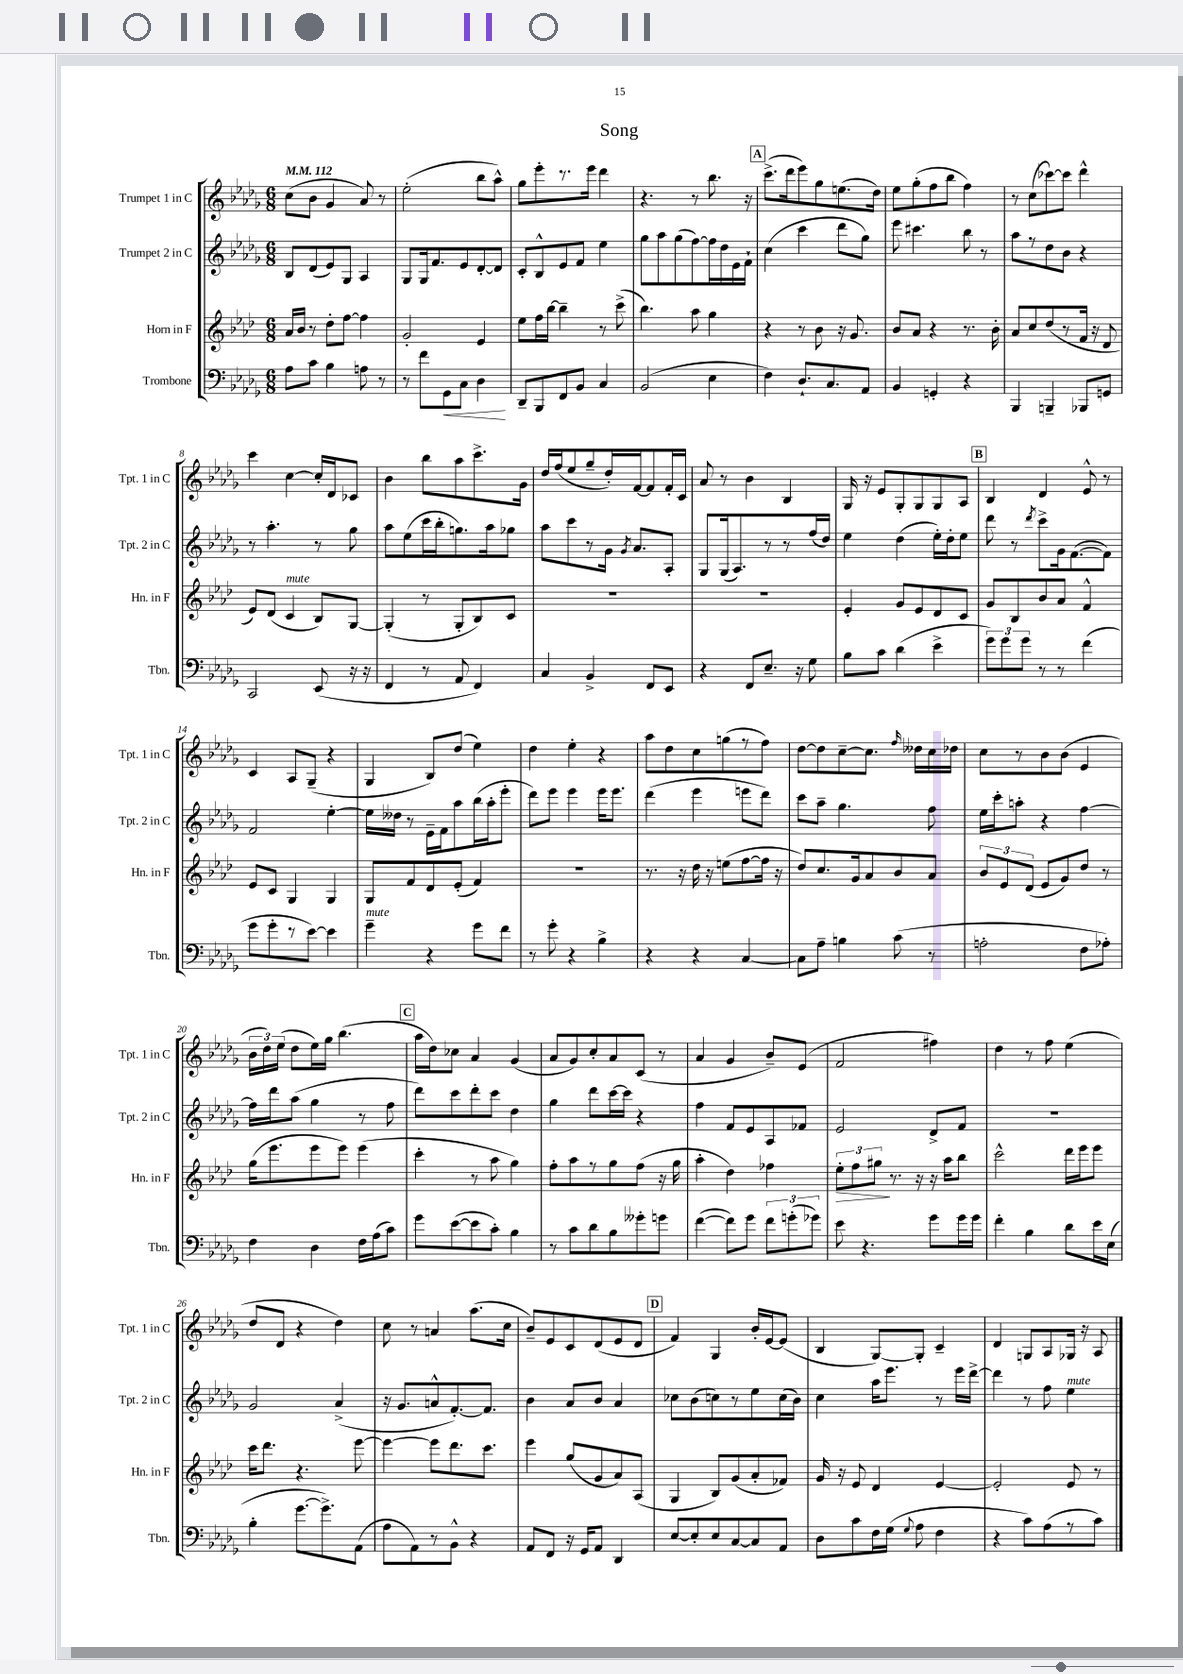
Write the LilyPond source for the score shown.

\header { title = "Song" }
<<
\new StaffGroup <<
\new Staff = "s0" \with { instrumentName = "Trumpet 1 in C" shortInstrumentName = "Tpt. 1 in C" } {
    \clef treble \key des \major \numericTimeSignature \time 6/8 \tempo 4 = 112
    \autoBeamOff c''8[( bes'8] ges'4 aes'8) r8 |
    ees''2-.( bes''8[ aes''8]-^) |
    ges''8[ ees'''8-. r8. ees'''16] des'''4 |
    r4. r8 bes''8. r16 |
    \mark \markup { \box "A" } c'''8.[->( des'''16 ees'''8) ges''8 e''8.( des''16]) |
    ees''8[ ges''8-.( f''8 bes''8] f''4) |
    r8 c''8[( ces'''8~) ces'''8] des'''4-^ |
    c'''4 c''4~ c''16[-. des'16 ces'8] |
    bes'4 bes''8[ aes''8 c'''8.-> ges'16] |
    des''16[ f''16( ees''8 ges''8-- des''16-.) f'16~ f'8 f'16-. c'16] |
    aes'8 r8 bes'4 bes4 |
    ges16 r16 ees'8[ ges8-. ges8 ges8 aes8] |
    \mark \markup { \box "B" } bes4 des'4 ees'8-^ r8 |
    c'4 aes8[ ges8]--( r4 |
    ges4 bes8[) des''8]( ees''4) |
    des''4 ees''4-. r4 |
    aes''8[ des''8 c''8 g''8( r8 f''8]) |
    des''8[~ des''8 c''8~-- c''8.] \grace { f''16 } deses''16[ c''16 des''16] |
    c''8[ r8 bes'8 bes'8]( ees'4 |
    \tuplet 3/2 { bes'16[ des''16) ees''16]( } des''8[ ees''16) ges''16] bes''4.( |
    \mark \markup { \box "C" } aes''16[ des''16) ces''8] aes'4 ges'4( |
    aes'8[ ges'8) c''8-. aes'8 c'8]( r8 |
    aes'4 ges'4 bes'8[--) ees'8]( |
    f'2 fis''4) |
    des''4 r8 f''8 ees''4( |
    des''8[ des'8] r4 des''4) |
    c''8 r8 a'4 aes''8.[( c''16] |
    bes'8[--) ees'8 c'8 des'8( ees'8 des'8] |
    \mark \markup { \box "D" } f'4) ges4 bes'16[-. ees'16~ ees'8]( |
    bes4 ges8[~) ges8]-. c'4-- |
    des'4 g8[ aes8 ges16] r16 aes8 \bar "|." |
}
\new Staff = "s1" \with { instrumentName = "Trumpet 2 in C" shortInstrumentName = "Tpt. 2 in C" } {
    \clef treble \key des \major \numericTimeSignature \time 6/8
    \autoBeamOff bes8[ des'8( ees'8) ges8] aes4 |
    ges8[ ges16 f'8. ees'8 des'8~-. des'8] |
    c'8[-. bes8-^ ees'8 f'8] ees''4 |
    ges''8[ aes''8 ges''8( f''8~) f''16 des''16 ees'16 f'16]-! |
    \mark \markup { \box "A" } c''4( c'''4 des'''8[ ges''8]) |
    ees'''8 cis'''4. bes''8 r8 |
    aes''8[ r8 des''8 bes'8] r4 |
    r8 aes''4.-. r8 ges''8 |
    aes''8[ ees''8( c'''16 bes''16-. g''8.) aes''16 ges''8] |
    aes''8[ c'''8 r8 ges'16] \acciaccatura { ges'8 } aes'8.[ aes8]-. |
    ges8[ ges16( aes8.) r8 r8 f''16( des''16]) |
    ees''4 des''4( ees''16[-.) des''16-. ees''8] |
    \mark \markup { \box "B" } des'''8 r8 \acciaccatura { des'''8 } c'''8[-> ges'16 f'8.~( f'8]) |
    f'2 ees''4~-. |
    ees''16[ deses''16] r8 ees'16[-- f'16 aes''8 bes''16( aes''16-. ees'''8]-. |
    des'''8[) ees'''8] ees'''4 ees'''16[ ees'''8.] |
    des'''4( ees'''4 e'''8[ des'''8]) |
    c'''8[ aes''8]-- ges''4. f''8 |
    ees''16[ c'''16-. a''8]-. r4 f''4~ |
    f''16[ des'''16 aes''8]( ges''4 r8 f''8 |
    \mark \markup { \box "C" } des'''8[) c'''8 des'''8-. c'''8] des''4 |
    ges''4 des'''8[ c'''16~ c'''16] r4 |
    f''4 f'8[ ees'8 aes8 fes'8] |
    ees'2 des'8[-> f'8] |
    R2. |
    ges'2 aes'4->( |
    r16 ges'8.[ a'8-^ f'8.~-.) f'8.] |
    bes'4 aes'8[ bes'8] aes'4 |
    \mark \markup { \box "D" } ces''8[ bes'8( c''8) r8 ees''8 c''16( bes'16]) |
    c''4 aes''16[ ees'''8.] r8 ees'''16[ des'''16]~-> |
    des'''4 r8 f''8 ees''4^\markup { \italic "mute" } \bar "|." |
}
\new Staff = "s2" \with { instrumentName = "Horn in F" shortInstrumentName = "Hn. in F" } {
    \clef treble \key aes \major \numericTimeSignature \time 6/8
    \autoBeamOff aes'16[ bes'16] r8 des''8[-. f''8]~ f''4 |
    g'2-. ees'4 |
    ees''8[ f''16 bes''16]~ bes''4-- r8 c'''8->( |
    bes''4.) aes''8 g''4 |
    \mark \markup { \box "A" } r4 r8 bes'8 r16 g'8. |
    bes'8[ aes'8] r4 r8. bes'16-. |
    aes'8[ c''8 des''8( r8 f'16] r16 des'8 |
    ees'8[) des'8]( c'4^\markup { \italic "mute" } bes8[) g8]~ |
    g4-.( r8 g8[-. bes8) c'8] |
    R2. |
    R2. |
    ees'4-. g'8[ ees'8 des'8 c'8] |
    \mark \markup { \box "B" } g'8[ bes8 bes'8 aes'8] f'4-^ |
    ees'8[ c'8] g4 g4 |
    g8[ f'8 des'8 ees'8]-.( f'4) |
    R2. |
    r8. r16 des''16 r16 e''8[( f''8~ f''16] r16 |
    des''8[) c''8. g'16 aes'8 bes'8 aes'8] |
    \tuplet 3/2 { bes'8[ ees'8 des'8]( } ees'8[ g'8) des''8] r8 |
    g''16[( ees'''8. ees'''8 ees'''8]) ees'''4( |
    \mark \markup { \box "C" } c'''4-. r8 aes''8 g''4) |
    f''8[-. aes''8 r8 g''8 f''8]( r16 g''16 |
    aes''4-. des''4) fes''4 |
    \tuplet 3/2 { ees''8[-.\> f''8 gis''8]\! } r8. r16 r16 aes''16[ bes''8] |
    c'''2-^ des'''16[ ees'''16 ees'''8] |
    c'''16[ des'''8.] r4. ees'''8~ |
    ees'''4~ ees'''8[ des'''8. c'''8.] |
    ees'''4 g''8[( g'8 aes'8) aes8]( |
    \mark \markup { \box "D" } g4 bes8[) g'8( aes'8-. fes'8]) |
    g'16 r16 ees'8 des'4 ees'4~ |
    ees'2-. ees'8 r8 \bar "|." |
}
\new Staff = "s3" \with { instrumentName = "Trombone" shortInstrumentName = "Tbn." } {
    \clef bass \key des \major \numericTimeSignature \time 6/8
    \autoBeamOff aes8[ c'8] bes4 a8 r8 |
    r8 f'8[ ges,8\< c8] des4\! |
    des,8[-- bes,,8 f,8 bes,8] c4 |
    bes,2( ees4 |
    \mark \markup { \box "A" } f4) des8.[-! c8. aes,8] |
    bes,4 g,4-. r4 |
    bes,,4 b,,4-- bes,,8[ g,8] |
    c,2 ees,8( r16 r16 |
    f,4 r8 aes,8 f,4) |
    c4 bes,4-> f,8[ ees,8] |
    r4 f,8[ ees8.]-- r16 ges8 |
    bes8[ c'8] des'4( ees'4-> |
    \mark \markup { \box "B" } \tuplet 3/2 { ges'8[) ges'8 ges'8] } r8 r8 f'4( |
    ges'8[ ges'8-. r8 ees'8]~) ees'4 |
    ges'4--^\markup { \italic "mute" } r4 ges'8[ f'8] |
    r8 ges'8-. r4 bes4-> |
    r4 r4 c4~ |
    c8[ aes8]-- b4 c'8( r8 |
    a2-. f8[ aes8]-.) |
    f4 des4 f16[ aes16( c'8]) |
    \mark \markup { \box "C" } ges'8[ ees'8~( ees'8 c'8]-.) bes4 |
    r8 c'8[ des'8 bes8 geses'8-. g'8] |
    f'4~( f'8[) ges'8] \tuplet 3/2 { f'8[ g'8-.( ges'8]) } |
    ees'8 r4. ges'8[ ges'16 ges'16] |
    f'4-. bes4 des'8[ ees'16 ees16]( |
    bes4-. ges'8.[~ ges'8.->) aes,8]( |
    aes8[ aes,8) r8 bes,8]-^ r4 |
    aes,8[ f,8] r16 ges,16[ aes,8] des,4 |
    \mark \markup { \box "D" } ees8[~ ees8-. ees8 c8~ c8 aes,8] |
    des8[ c'8 f16 ges16]( \appoggiatura { ges8 } aes8 f4 |
    r4 c'8[) aes8( r8 c'8]) \bar "|." |
}
>>
>>
